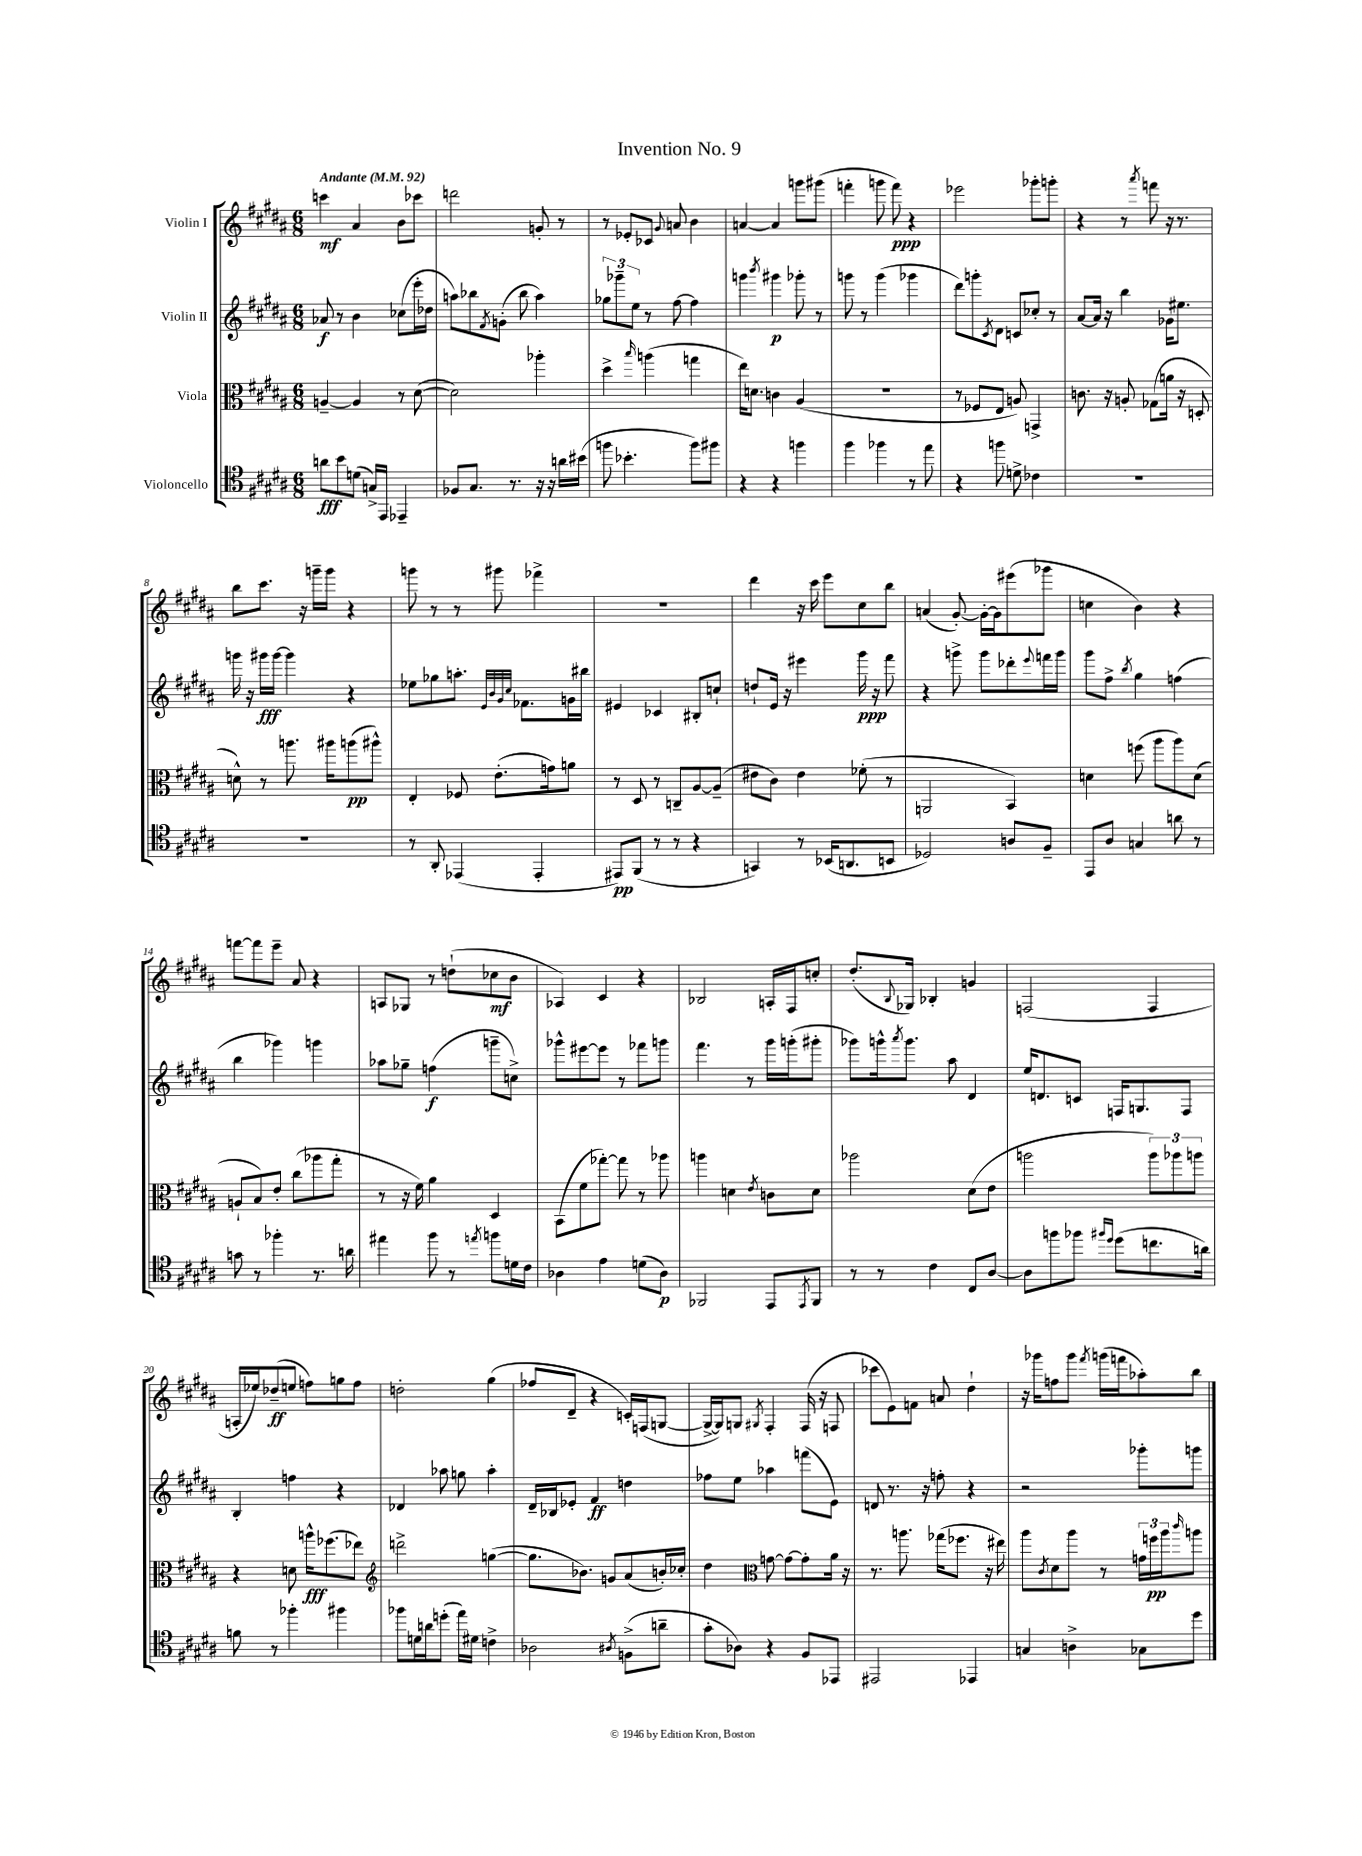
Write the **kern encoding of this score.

**kern	**kern	**kern	**kern
*staff4	*staff3	*staff2	*staff1
*clefC4	*clefC3	*clefG2	*clefG2
*k[f#c#g#d#a#]	*k[f#c#g#d#a#]	*k[f#c#g#d#a#]	*k[f#c#g#d#a#]
*M6/8	*M6/8	*M6/8	*M6/8
*MM92	*MM92	*MM92	*MM92
8a\L	[4A~/	8a-/	4ccc\
8b\	.	8r	.
(8d\J	4A/]	4b\	4a#/
16G^/LL)	.	.	.
16EE/JJ	.	.	.
4EE-~/	8r	(8cc-\L	8b\L
.	([8d#\	16eee'\L	8ccc-\J
.	.	16dd-\JJ	.
=	=	=	=
8F-/L	2d#\])	8aa\L)	2ddd\
8.G#/J	.	8bb-\	.
.	.	8qf#/	.
.	.	(8g'\J	.
8.r	.	.	.
.	.	8bb-\	.
16r	4aa-'\	4aa\)	8g'/
16r	.	.	.
16a\LL	.	.	8r
(16b#\JJ	.	.	.
=	=	=	=
8ff\	4dd#^\	12gg-\L	8r
.	.	12ggg-~\	.
4.b-'\	.	.	8e-'/L
.	.	12ee\J	.
.	16qqbb/	.	.
.	(4aa\	8r	8c-/J
.	.	.	8qqg#/
.	.	[8ff#\	8a/
8ff\L)	4gg\	4ff#\]	4b\
8ff#\J	.	.	.
=	=	=	=
4r	16ee\LK)	4ggg\	[4a/
.	8.d\J	.	.
.	.	8qbbb/	.
4r	4c\	4ggg#\	4a/]
4ff\	(4A#/	8ggg-'\	8ggg\L
.	.	8r	(8ggg#\J
=	=	=	=
4ff#\	2.r	8ggg\	4fff'\
.	.	8r	.
4ff-\	.	(4ggg\	8ggg\
.	.	.	8fff\)
8r	.	4ggg-\	4r
8ee\	.	.	.
=	=	=	=
4r	8r	8ddd#\L)	2eee-\
.	8F-/L	8ggg'\	.
.	.	8qc#/	.
8ff\	8E/J	8d#\J	.
8d^\	8A/)	8c/L	.
4c-\	4GG^/	8cc-'/J	8ggg-'\L
.	.	8r	8ggg'\J
=	=	=	=
2.r	8.c\	[8a#/L	4r
.	.	16a#/]Jk	.
.	16r	16r	.
.	8A'/	4bb\	8r
.	.	.	8qaaa#/
.	(8G-\L	.	8fff\
.	16a\Jk	16g-\LK	16r
.	16r	8.ee#\J	8.r
.	8D'/	.	.
=	=	=	=
2.r	8d^^\)	16ggg\	8bb\L
.	.	16r	.
.	8r	16ggg#\LL	8.ccc#\J
.	.	[16ggg#\JJ	.
.	8.aa\	4ggg#\]	.
.	.	.	16r
.	.	.	16ggg~\LL
.	16aa#\LK	.	16ggg\JJ
.	(8aa\	4r	4r
.	8aa#^^\J)	.	.
=	=	=	=
8r	4E'/	8ee-\L	8ggg\
8AA#'/	.	8gg-\	8r
(4EE-/	8F-/	8.aa'\J	8r
.	(8.e'\L	.	8ggg#\
.	.	32qqe/LLL	.
.	.	32qqb/	.
.	.	32qqg#/	.
.	.	32qqcc#/JJJ	.
.	.	8.f-\L	.
4EE-'/	.	.	4fff-^\
.	16g\k)	.	.
.	8a\J	16g\L	.
.	.	16bb#\JJ	.
=	=	=	=
8EE#/L)	8r	4e#/	2.r
(8FF#/J	8D#/	.	.
8r	8r	4c-/	.
8r	8C~/L	.	.
4r	[8A#/	8B#'/L	.
.	(8A#~/]J	8cc`/J	.
=	=	=	=
4GG/)	8e#\L	8dd`/L	4ddd#\
.	8c#\J)	16e/Jk	.
.	.	16r	.
8r	4e#\	4eee#\	16r
.	.	.	16ccc#\
(16BB-/LK	.	.	8eee\L
8.AA/	.	.	.
.	(8f-'\	16ggg#\	8cc#\
.	.	16r	.
8BB/J	8r	8fff#\	8bb\J
=	=	=	=
2D-/)	2AA/	4r	(4a/
.	.	8ggg^\	[8g#'/)
.	.	8ggg\L	16g#'\_LL
.	.	.	16g#\]J
8A/L	4BB/)	8ddd-'\	(8eee#\
.	.	8qqeee/	.
8F#~/J	.	16fff\L	8ggg-\J
.	.	16ggg\JJ	.
=	=	=	=
8EE/L	4d\	8ggg#\L	4cc\
8A#/J	.	8ff#^\J	.
.	.	8qbb/	.
4G/	(8ff\	4gg#\	4b\)
.	8aa#\L	.	.
8a\	8aa#\)	(4ff\	4r
8r	(8d\J	.	.
=	=	=	=
8g\	8A`/L	4bb\	[8fff\L
8r	8B/)	.	8fff\]
4ff-'\	8e'/J	4ggg-\)	8eee~\J
.	(8cc#\L	.	8a#/
8.r	8aa-\	4ggg\	4r
.	8gg#'\J	.	.
16a\	.	.	.
=	=	=	=
4ee#\	8r	8aa-\L	8A/L
.	16r	8gg-~\J	8G-/J
.	16f#\)	.	.
8ff#\	4a#\	(4ff\	8r
8r	.	.	(8dd`\L
8qee/	.	.	.
8ff\L	4D#/	8ggg~\L	8cc-\
16d\L	.	8cc^\J)	8b\J
16c#\JJ	.	.	.
=	=	=	=
4A-\	(8BB\L	8ggg-^^\L	4A-/)
.	8f#\	[8eee#\	.
4e\	[8gg-'\J)	8eee#\]J	4c#/
.	8gg-\]	8r	.
(8d\L	8r	8fff-\L	4r
8A-\J)	8aa-\	8ggg\J	.
=	=	=	=
2FF-/	4aa\	4.fff#\	2B-/
.	4d\	.	.
.	.	8r	.
.	8qe/	.	.
8EE/L	8c\L	16ggg#\LL	16A'/LL
.	.	(16ggg'\J	16F#/J
8qEE/	.	.	.
8FF-/J	8d\J	8ggg#'\J	8cc'/J
=	=	=	=
8r	2aa-\	8ggg-\L)	(8.dd#'/L
8r	.	16ggg^^\k	.
.	.	8qaaa#/	8qqB/
.	.	8.ggg\J	16G-/Jk)
4c#\	.	.	4B-'/
.	.	8aa#\	.
8C#/L	(8d#\L	4d#/	4g/
[8A#/J	8e\J	.	.
=	=	=	=
8A#\]L	2aa\	16ee/LK	(2F/
.	.	8.d/	.
8ff\	.	.	.
8ff-\J	.	8c/J	.
16qqff#/LL	.	.	.
16qqdd#/JJ	.	.	.
(8dd#\L	.	16F/LK	.
.	.	8.G/	.
8.cc\	12aa\L)	.	4F/
.	12aa-\	.	.
.	.	8F/J	.
.	12aa\J	.	.
16a\Jk)	.	.	.
=	=	=	=
8f\	4r	4B'/	16A'/LL
.	.	.	16ee-/J)
8r	.	.	(8dd-~/
4ff-'\	8d\	4ff\	8ee/J
.	16aa^^\LK	.	8ff\L)
.	(8.ff-\	.	.
4ff#\	.	4r	8gg\
.	8ee-\J)	.	8ff\J
=	=	=	=
*	*clefG2	*	*
8ff-\L	2ddd^\	4d-/	2dd'\
16d\L	.	.	.
16a\J	.	.	.
(8dd'\J	.	8aa-\	.
16ee\LL)	.	8gg\	.
16d#\JJ	.	.	.
4c^\	([4gg\	4aa-'\	(4gg#\
=	=	=	=
2A-\	8.gg\]L	16d#~/LL	8ff-/L
.	.	16B-/J	.
.	.	8e-'/J	8d#~/J
.	8.b-\J)	.	.
.	.	4f#/	4r
.	8g/L	.	.
8qA#/	.	.	.
(8F^\L	(8a#/	4dd\	16c'/LL)
.	.	.	(16F/J
8a~\J	16b'/L)	.	[8G/J
.	16cc-'/JJ	.	.
=	=	=	=
8g#'\L	4dd#\	8ff-\L	16G^/_LL
.	.	.	16G/]J)
8A-\J)	.	8ee\J	8G/J
*	*clefC3	*	*
.	.	.	8qG#/
4r	[8g\	4aa-\	4F#'/
.	8g\_L	.	.
8F#/L	8g'\]	(8fff\L	(16F#/
.	.	.	16r
8EE-/J	16a#\Jk	8e\J)	8F/
.	16r	.	.
=	=	=	=
2EE#/	8.r	8d/	8ccc-\L
.	.	8.r	8e\)
.	8.aa\	.	.
.	.	.	8f\J
.	.	16r	.
.	(16gg-\LK	8ff'\	8a/
.	8.ff-\J	.	.
4EE-/	.	4r	4dd#`\
.	16r	.	.
.	16ee#\)	.	.
=	=	=	=
4G/	8aa#\L	2r	16r
.	.	.	16ggg-\LK
.	8qc#/	.	.
.	8d#\	.	8ff\
4A^\	8aa#\J	.	8ggg-\J
.	.	.	8qfff#/
.	8r	.	(16ggg\LL
.	.	.	16fff\J
8G-\L	24g\LL	8ggg-'\L	8aa-'\)
.	24ff\	.	.
.	24aa#\J	.	.
.	16qqccc#/	.	.
8dd#\J	8aa\J	8ggg\J	8bb\J
==	==	==	==
*-	*-	*-	*-
